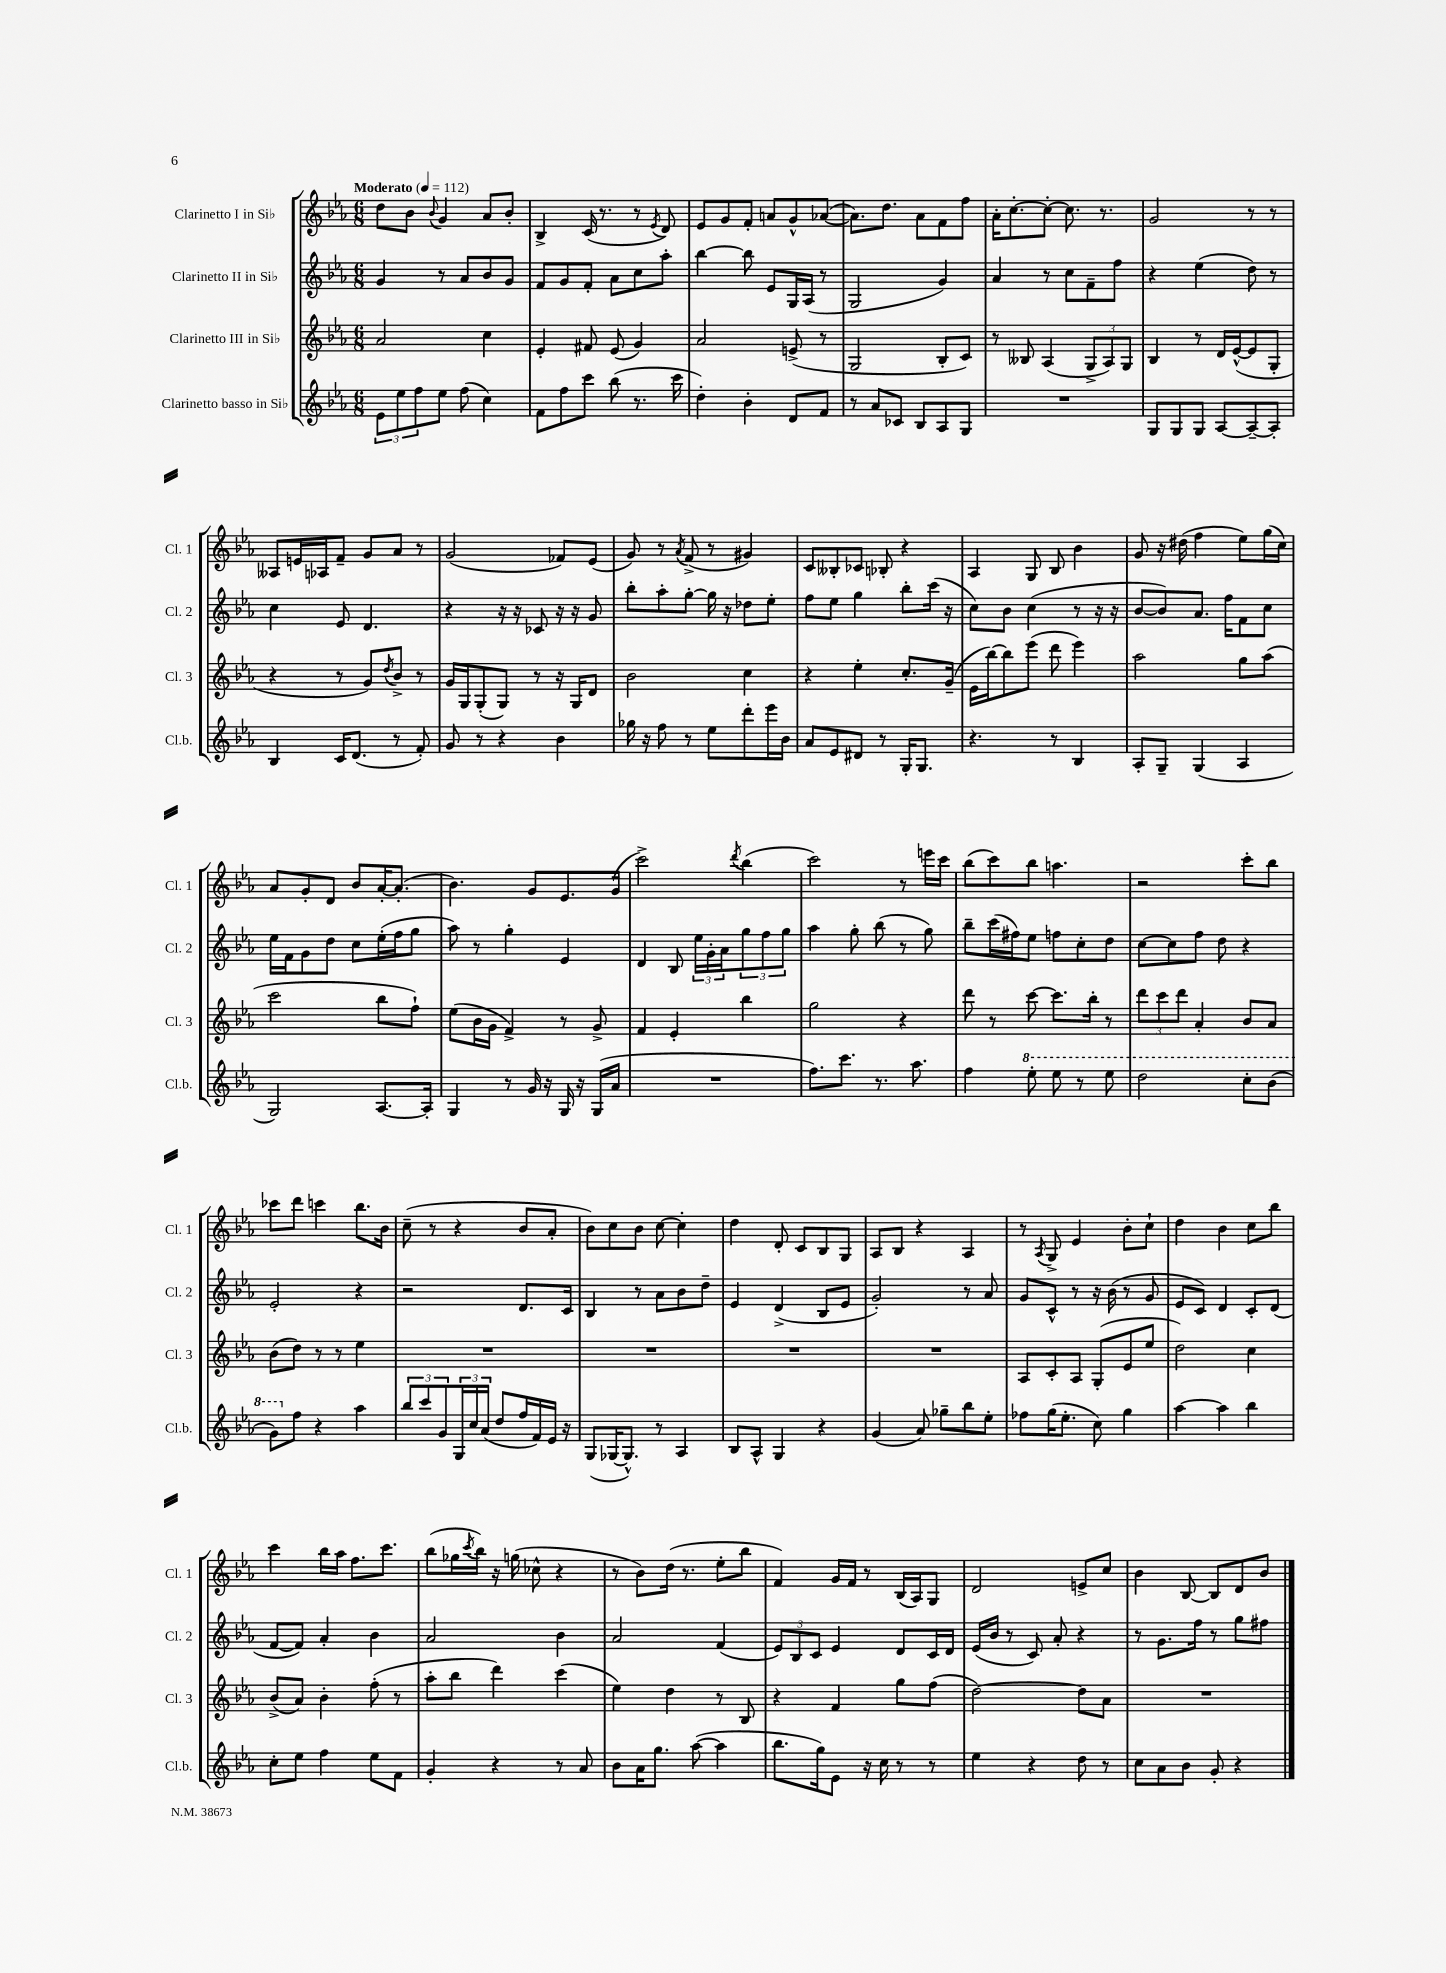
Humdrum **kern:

**kern	**kern	**kern	**kern
*staff4	*staff3	*staff2	*staff1
*clefG2	*clefG2	*clefG2	*clefG2
*k[b-e-a-]	*k[b-e-a-]	*k[b-e-a-]	*k[b-e-a-]
*M6/8	*M6/8	*M6/8	*M6/8
*MM112	*MM112	*MM112	*MM112
12e-	2a-	4g	8dd
12ee-	.	.	.
.	.	.	8b-
12ff	.	.	.
.	.	.	8qqb-
8ee-	.	8r	4g
(8ff	.	8a-	.
4cc)	4cc	8b-	8a-
.	.	8g	8b-'
=	=	=	=
8f	4e-'	8f	4B-^
8ff	.	8g	.
8ccc	8f#	8f'	(16c
.	.	.	8.r
(8bb-	(8e-	8a-	.
8.r	4g)	8cc	8r
.	.	.	8qe-
.	.	8aa-'	8d)
16ccc	.	.	.
=	=	=	=
4dd')	2a-	[4bb-	8e-
.	.	.	8g
4b-'	.	8bb-]	8f'
.	.	8e-	8a
8d	(8e^	16G	8g^^
.	.	(16A-	.
8f	8r	8r	([8a-
=	=	=	=
8r	2G	2G	8.a-])
8a-	.	.	.
.	.	.	8.dd
8c-	.	.	.
8B-	.	.	8a-
8A-	8B-'	4g)	8f
8G	8c)	.	8ff
=	=	=	=
2.r	8r	4a-	16a-'
.	.	.	[8.cc'
.	8B--	.	.
.	(4A-	8r	8cc'_
.	.	8cc	8.cc]
.	12G^	8f~	.
.	.	.	8.r
.	12A-)	.	.
.	.	8ff	.
.	12G	.	.
=	=	=	=
8G	4B-	4r	2g
8G	.	.	.
8G	8r	(4ee-	.
[8A-	16d	.	.
.	([16e-^^	.	.
8A-~_	8e-]	8dd)	8r
8A-']	8G'	8r	8r
=	=	=	=
4B-	4r	4cc	8A--
.	.	.	16e
.	.	.	16A-
16c	8r	8e-	8f~
(8.d	.	.	.
.	8g)	4.d	8g
.	8qdd	.	.
8r	8b-^	.	8a-
8f')	8r	.	8r
=	=	=	=
8g	16g	4r	(2g
.	16G	.	.
8r	(8G'	.	.
4r	8G)	16r	.
.	.	16r	.
.	8r	8c-	.
4b-	16r	16r	8f-)
.	16G	16r	.
.	8d	8g	(8e-
=	=	=	=
16gg-	2b-	8bb-'	8g)
16r	.	.	.
8ff	.	8aa-'	8r
.	.	.	8qa-
8r	.	[8gg'	(8f^
8ee-	.	16gg]	8r
.	.	16r	.
8ddd'	4cc	8dd-	4g#)
16eee-	.	8ee-'	.
16b-	.	.	.
=	=	=	=
8a-	4r	8ff	8c
8e-	.	8ee-	8B--'
8d#	4ee-'	4gg	8c-
8r	.	.	8B-'
16G'	8.cc'	8bb-'	4r
8.G	.	.	.
.	.	(16ccc	.
.	(16g~	16r	.
=	=	=	=
4.r	16e-	8cc)	4A-
.	[16bb-)	.	.
.	8bb-]	8b-	.
.	(8eee-	(4cc	8G
8r	8ddd	.	8B-
4B-	4eee-)	8r	4b-
.	.	16r	.
.	.	16r	.
=	=	=	=
8A-'	2aa-	[8b-	8g
8G~	.	8b-])	16r
.	.	.	(16dd#
(4G	.	8.a-	4ff
.	.	16ff	.
4A-	8gg	8f	8ee-)
.	(8aa-	8cc	(16gg
.	.	.	16cc)
=	=	=	=
2G)	2ccc	16ee-	8a-
.	.	16f	.
.	.	8g	8g'
.	.	8dd	8d
.	.	8cc	8b-
[8.A-	8bb-	(16ee-'	[16a-'
.	.	16ff	(8.a-']
.	8ff`)	8gg	.
16A-']	.	.	.
=	=	=	=
4G	(8ee-	8aa-)	4.b-)
.	16b-	8r	.
.	16g	.	.
8r	4f^)	4gg'	.
16g	.	.	8g
16r	.	.	.
16G	8r	4e-	8.e-
16r	.	.	.
(16G	8g^	.	.
16a-	.	.	(16g
=	=	=	=
2.r	4f	4d	2ccc^)
.	4e-'	8B-	.
.	.	24ee-	.
.	.	24g'	.
.	.	24a-	.
.	.	.	8qddd
.	4bb-	12gg	(4bb-
.	.	12ff	.
.	.	12gg	.
=	=	=	=
8.ff)	2gg	4aa-	2ccc)
8.ccc	.	.	.
.	.	8gg'	.
8.r	.	(8bb-	.
.	4r	8r	8r
8.aa-	.	.	.
.	.	8gg)	16eee
.	.	.	16ccc
=	=	=	=
4ff	8ddd	8bb-~	(8bb-
.	8r	(16ccc	8ccc)
.	.	16ff#)	.
8eee-'	[8ccc	8ee-	8bb-
8eee-	8.ccc]	8ff	4.aa
8r	.	8cc'	.
.	16bb-'	.	.
8eee-	8r	8dd	.
=	=	=	=
2ddd	12ddd	[8cc	2r
.	12ccc	.	.
.	.	8cc]	.
.	12ddd	.	.
.	4a-'	8ff	.
.	.	8dd	.
8ccc'	8b-	4r	8ccc'
(8bb-	8a-	.	8bb-
=	=	=	=
8gg)	(8b-	2e-'	8ccc-
8ff	8dd)	.	8ddd
4r	8r	.	4ccc
.	8r	.	.
4aa-	4ee-	4r	8.bb-
.	.	.	16b-
=	=	=	=
12bb-	2.r	2r	(8cc~
12ccc	.	.	.
.	.	.	8r
12g	.	.	.
24G	.	.	4r
24cc	.	.	.
(24a-	.	.	.
8dd	.	.	.
16ff	.	8.d	8b-
16f)	.	.	.
16e-	.	.	8a-'
16r	.	16c	.
=	=	=	=
(8G	2.r	4B-	8b-)
[16G-	.	.	8cc
8.G-^^])	.	.	.
.	.	8r	8b-
8r	.	8a-	[8cc
4A-	.	8b-	4cc']
.	.	8dd~	.
=	=	=	=
8B-	2.r	4e-	4dd
8A-^^	.	.	.
4G	.	(4d^	8d'
.	.	.	8c
4r	.	8B-	8B-
.	.	8e-	8G
=	=	=	=
(4g	2.r	2g')	8A-
.	.	.	8B-
8a-)	.	.	4r
8gg-~	.	.	.
8bb-	.	8r	4A-
8ee-'	.	8a-	.
=	=	=	=
8ff-	8A-	8g	8r
.	.	.	8qA-
(16gg	8c'	8c^^	8G^
8.ee-'	.	.	.
.	8A-	8r	4e-
8cc)	(8G'	16r	.
.	.	(16b-	.
4gg	8e-	8r	8b-'
.	8ee-	8g	8cc`
=	=	=	=
[4aa-	2dd)	8e-	4dd
.	.	8c)	.
4aa-]	.	4d	4b-
4bb-	4cc	8c'	8cc
.	.	(8d	8bb-
=	=	=	=
8cc'	(8b-^	[8f	4ccc
8ee-	8a-)	8f])	.
4ff	4b-'	4a-'	16bb-
.	.	.	16aa-
.	.	.	8.ff
8ee-	(8ff'	4b-	.
.	.	.	8.ccc
8f	8r	.	.
=	=	=	=
4g'	8aa-'	2a-	(8bb-
.	8bb-	.	16gg-
.	.	.	8qccc
.	.	.	16bb-)
4r	4ddd)	.	16r
.	.	.	(16gg
.	.	.	8cc-^^
8r	(4ccc	4b-	4r
8a-	.	.	.
=	=	=	=
8b-	4ee-)	2a-	8r
16a-	.	.	8b-)
8.gg	.	.	.
.	4dd	.	(16dd
.	.	.	8.r
([8aa-	.	.	.
4aa-]	8r	(4f	8ee-'
.	8B-	.	8bb-
=	=	=	=
8.bb-	4r	12e-)	4f)
.	.	12B-	.
.	.	12c	.
16gg)	.	.	.
8e-	4f	4e-	16g
.	.	.	16f
16r	.	.	8r
16cc	.	.	.
8r	8gg	8d	(16B-
.	.	.	16A-)
8r	(8ff	16c	8G
.	.	16d	.
=	=	=	=
4ee-	[2dd)	(16e-	2d
.	.	16b-	.
.	.	8r	.
4r	.	8c)	.
.	.	8a-'	.
8dd	8dd]	4r	8e^
8r	8a-	.	8cc
=	=	=	=
8cc	2.r	8r	4b-
8a-	.	8.g	.
8b-	.	.	[8B-
.	.	16ff	.
8g'	.	8r	8B-]
4r	.	8gg	8d
.	.	8ff#	8b-
==	==	==	==
*-	*-	*-	*-
